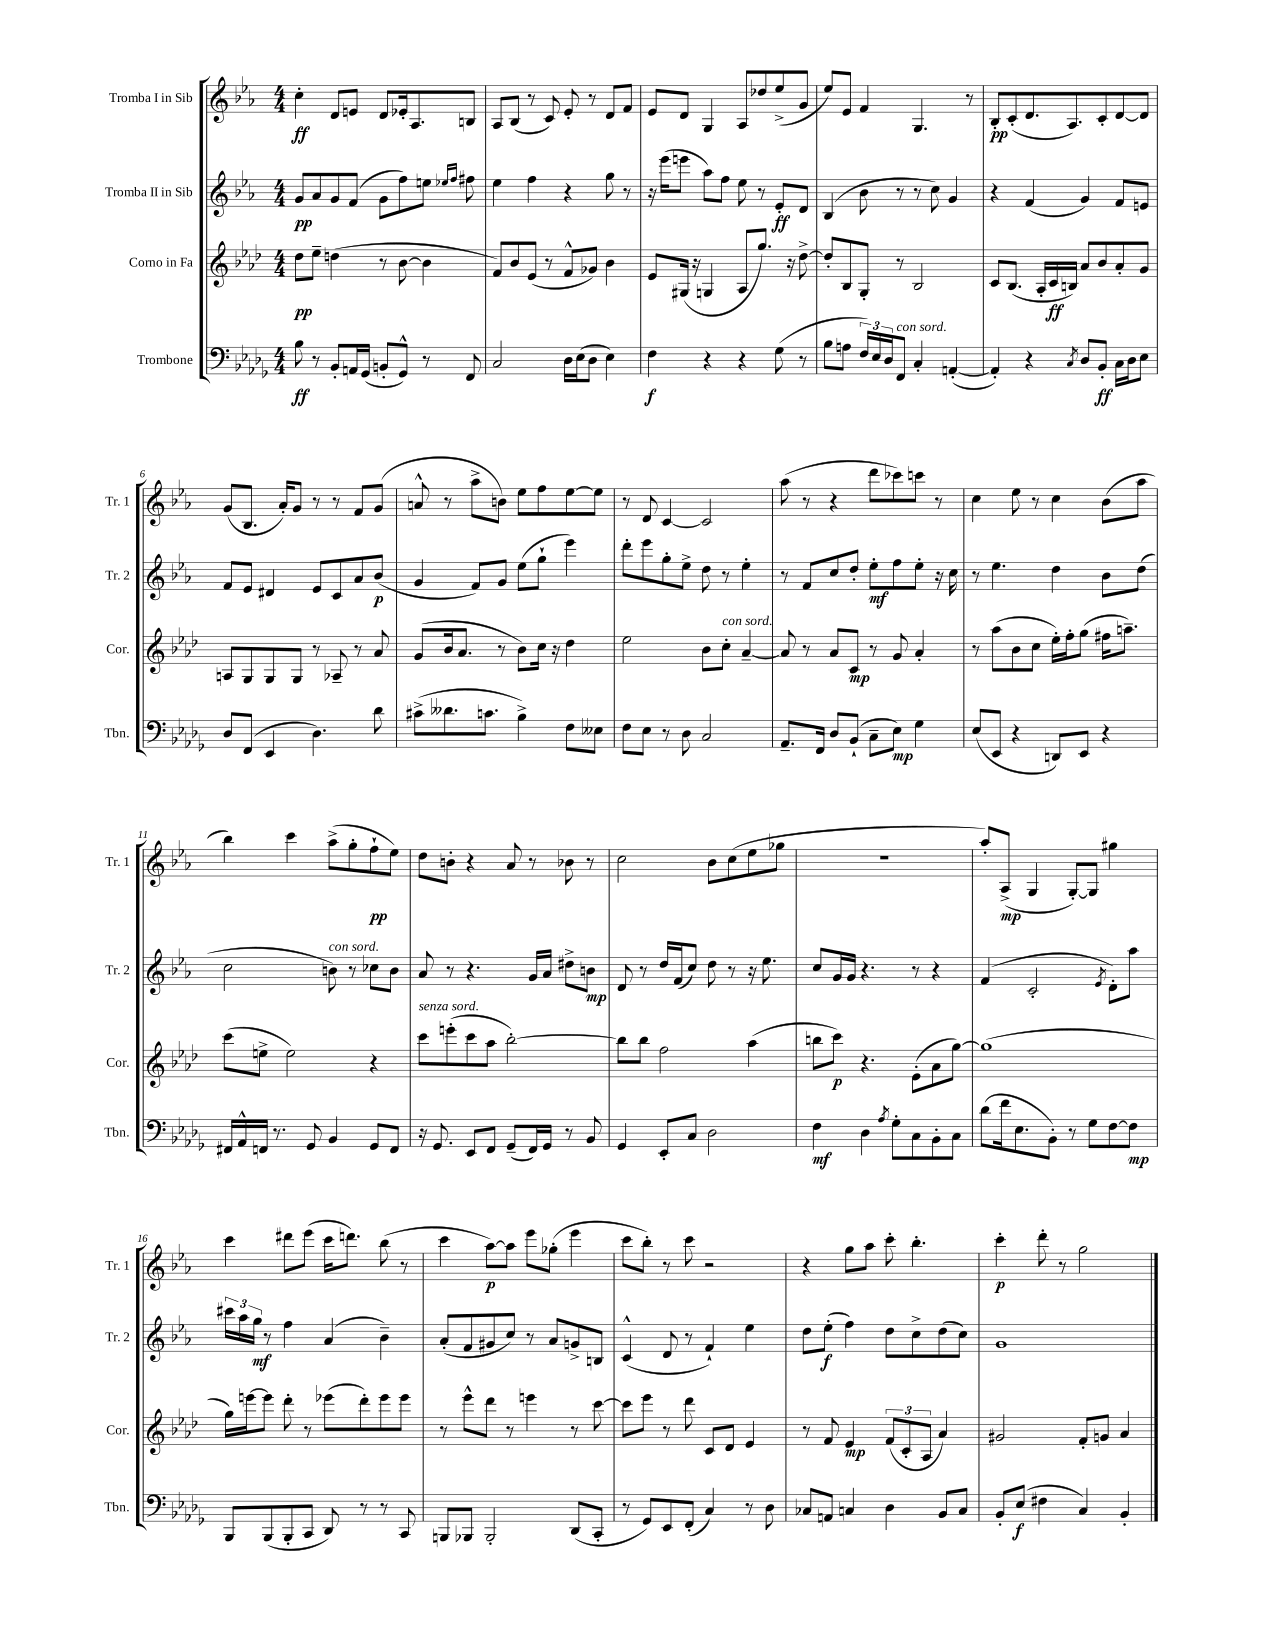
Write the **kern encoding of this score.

**kern	**kern	**kern	**kern
*staff4	*staff3	*staff2	*staff1
*clefF4	*clefG2	*clefG2	*clefG2
*k[b-e-a-d-g-]	*k[b-e-a-d-]	*k[b-e-a-]	*k[b-e-a-]
*M4/4	*M4/4	*M4/4	*M4/4
8B-	8dd-	8g	4cc'
8r	8ee-~	8a-	.
8BB-'	(4dd	8g	8d
16AA	.	(8f	8e
(16GG-	.	.	.
8BB'	8r	8g	8d
8GG-^^)	[8b-	8ff)	16e-'
.	.	.	8.A-
8r	4b-]	8ee	.
.	.	16qqee-	.
.	.	16qqff	.
8FF	.	8ff#	8B
=	=	=	=
2C	8f)	4ee-	8A-
.	8b-	.	(8B-
.	(8e-	4ff	8r
.	8r	.	8c)
16D-	8f^^	4r	8e-'
(16E-	.	.	.
8D-	8g-)	.	8r
4E-)	4b-	8gg	8d
.	.	8r	8f
=	=	=	=
4F	8e-	16r	8e-
.	.	(16eee-	.
.	(16G#	8eee	8d
.	16r	.	.
4r	4G	8aa-)	4G
.	.	8ff	.
4r	8A-	8ee-	8A-
.	8.gg)	8r	8dd-
(8G-	.	8e-'	(8ee-^
.	16r	.	.
8r	[8dd-^	8d	8g
=	=	=	=
8B-	8dd-']	(4B-	8ee-)
8A	8B-	.	8e-
24F)	8G'	8b-	4f
24E-	.	.	.
24D-	.	.	.
8FF	8r	8r	.
4C'	2B-	8r	4.G
.	.	8cc)	.
([4AA'	.	4g	.
.	.	.	8r
=	=	=	=
4AA'])	8c	4r	8B-'
.	(8.B-	.	(8c'
4r	.	(4f	8.d
.	16A-'	.	.
.	16c	.	.
.	16B)	.	8.A-)
8qC	.	.	.
8D-	8a-	4g)	.
8BB-'	8b-	.	8c'
16C	8a-'	8f	[8d
16D-	.	.	.
8E-	8g	8e	8d]
=	=	=	=
8D-	8A	8f	(8g
(8FF	8G	8e-	8.B-
4EE-	8G	4d#	.
.	.	.	16a-')
.	8G	.	8g
4.D-)	8r	8e-	8r
.	8A-~	8c	8r
.	8r	8a-	8f
8d-	8a-	(8b-	(8g
=	=	=	=
(8c#^	(8g	4g	8a^^
8.d--	16b-	.	8r
.	8.a-	.	.
.	.	8f)	8aa-^
8.c	.	.	.
.	8r	8g	8b)
4B-^)	8b-)	(8ee-	8ee-
.	16cc	8gg`	8ff
.	16r	.	.
8F	4dd-	4eee-)	[8ee-
8E--	.	.	8ee-]
=	=	=	=
8F	2ee-	8ddd'	8r
8E-	.	8eee-	8d
8r	.	8gg'	[4c
8D-	.	8ee-^	.
2C	8b-	8dd	2c]
.	8cc'	8r	.
.	[4a-~	4ee-'	.
=	=	=	=
8.AA-~	8a-]	8r	(8aa-
.	8r	8f	8r
16FF	.	.	.
8D-	8a-	8cc	4r
(8BB-`	8c	8dd'	.
8C~	8r	8ee-'	8ddd
8E-)	8g	8ff	8ccc-)
4G-	4a-'	8ee-'	8ccc
.	.	16r	8r
.	.	16cc	.
=	=	=	=
(8E-	8r	8r	4cc
8EE-	(8aa-	4.ee-	.
4r	8b-	.	8ee-
.	8cc	.	8r
8DD)	16ee-')	4dd	4cc
.	16ff'	.	.
8EE-	(8gg	.	.
4r	16ff#	8b-	(8b-
.	8.aa~)	.	.
.	.	(8dd	8aa-
=	=	=	=
16FF#	(8ccc	2cc	4bb-)
16AA-^^	.	.	.
16FF	8ee^	.	.
8.r	.	.	.
.	2ee)	.	4ccc
8GG-	.	.	.
4BB-	.	8b)	(8aa-^
.	.	8r	8gg'
8GG-	4r	8cc-	8ff`
8FF	.	8b	8ee-)
=	=	=	=
16r	8ccc	8a-	8dd
8.GG-	.	.	.
.	(8eee'	8r	8b'
8EE-	8ccc	4.r	4r
8FF	8aa-	.	.
(8GG-~	[2bb-')	.	8a-
16FF)	.	16g	8r
16GG-	.	16a-	.
8r	.	8dd#^	8b-
8BB-	.	8b	8r
=	=	=	=
4GG-	8bb-]	8d	2cc
.	8bb-	8r	.
8EE-'	2ff	16dd	.
.	.	(16f	.
8C	.	8cc)	.
2D-	.	8dd	8b-
.	.	8r	(8cc
.	(4aa-	16r	8ee-
.	.	8.ee-	.
.	.	.	8gg-
=	=	=	=
4F	8bb	8cc	1r
.	8ccc)	16g	.
.	.	16g	.
4D-	4.r	4.r	.
8qA-	.	.	.
8G-'	.	.	.
8C	(8e-'	8r	.
8BB-'	8a-	4r	.
8C	[8gg)	.	.
=	=	=	=
(8d-	(1gg]	(4f	8aa-')
16f	.	.	(8A-^
8.E-	.	.	.
.	.	2c'	4G
8BB-')	.	.	.
8r	.	.	[8G')
8G-	.	.	8G]
.	.	8qe-	.
[8F	.	8d')	4gg#
8F]	.	8aa-	.
=	=	=	=
8BBB-	16gg)	24ccc#	4ccc
.	.	24aa-	.
.	[16eee	.	.
.	.	24gg	.
(8BBB-	8eee]	8r	.
8BBB-'	8ddd-'	4ff	8ddd#
8CC	8r	.	(8eee-
8DD-)	(8eee-	(4a-	16ccc
.	.	.	8.ddd)
8r	8ddd-')	.	.
8r	8eee-	4b-~)	(8bb-
8CC	8eee-	.	8r
=	=	=	=
8BBB	8r	(8a-'	4ccc
8BBB-	8eee-^^	8f	.
2BBB-'	8ddd-	8g#	[8aa-)
.	8r	8cc)	8aa-]
.	4eee	8r	8eee-
.	.	8a-	(8gg-'
(8DD-	8r	8g^	4eee-
8CC'	[8ccc	8B	.
=	=	=	=
8r	8ccc]	(4c^^	8ccc
8GG-)	8eee-	.	8bb-')
8EE-	8r	8d	8r
(8FF'	8ddd-	8r	8ccc
4C)	8c	4f`)	2r
.	8d-	.	.
8r	4e-	4ee-	.
8D-	.	.	.
=	=	=	=
8C-	8r	8dd	4r
8AA	8f	(8ee-'	.
4C	4e-	4ff)	8gg
.	.	.	8aa-
4D-	(12f	8dd	8ccc'
.	12c'	.	.
.	.	8cc^	4.bb-'
.	12A-	.	.
8BB-	4a-)	(8dd	.
8C	.	8cc)	.
=	=	=	=
8BB-'	2g#	1g	4ccc'
(8E-	.	.	.
4F#	.	.	8ddd'
.	.	.	8r
4C)	8f'	.	2gg
.	8g	.	.
4BB-'	4a-	.	.
==	==	==	==
*-	*-	*-	*-
